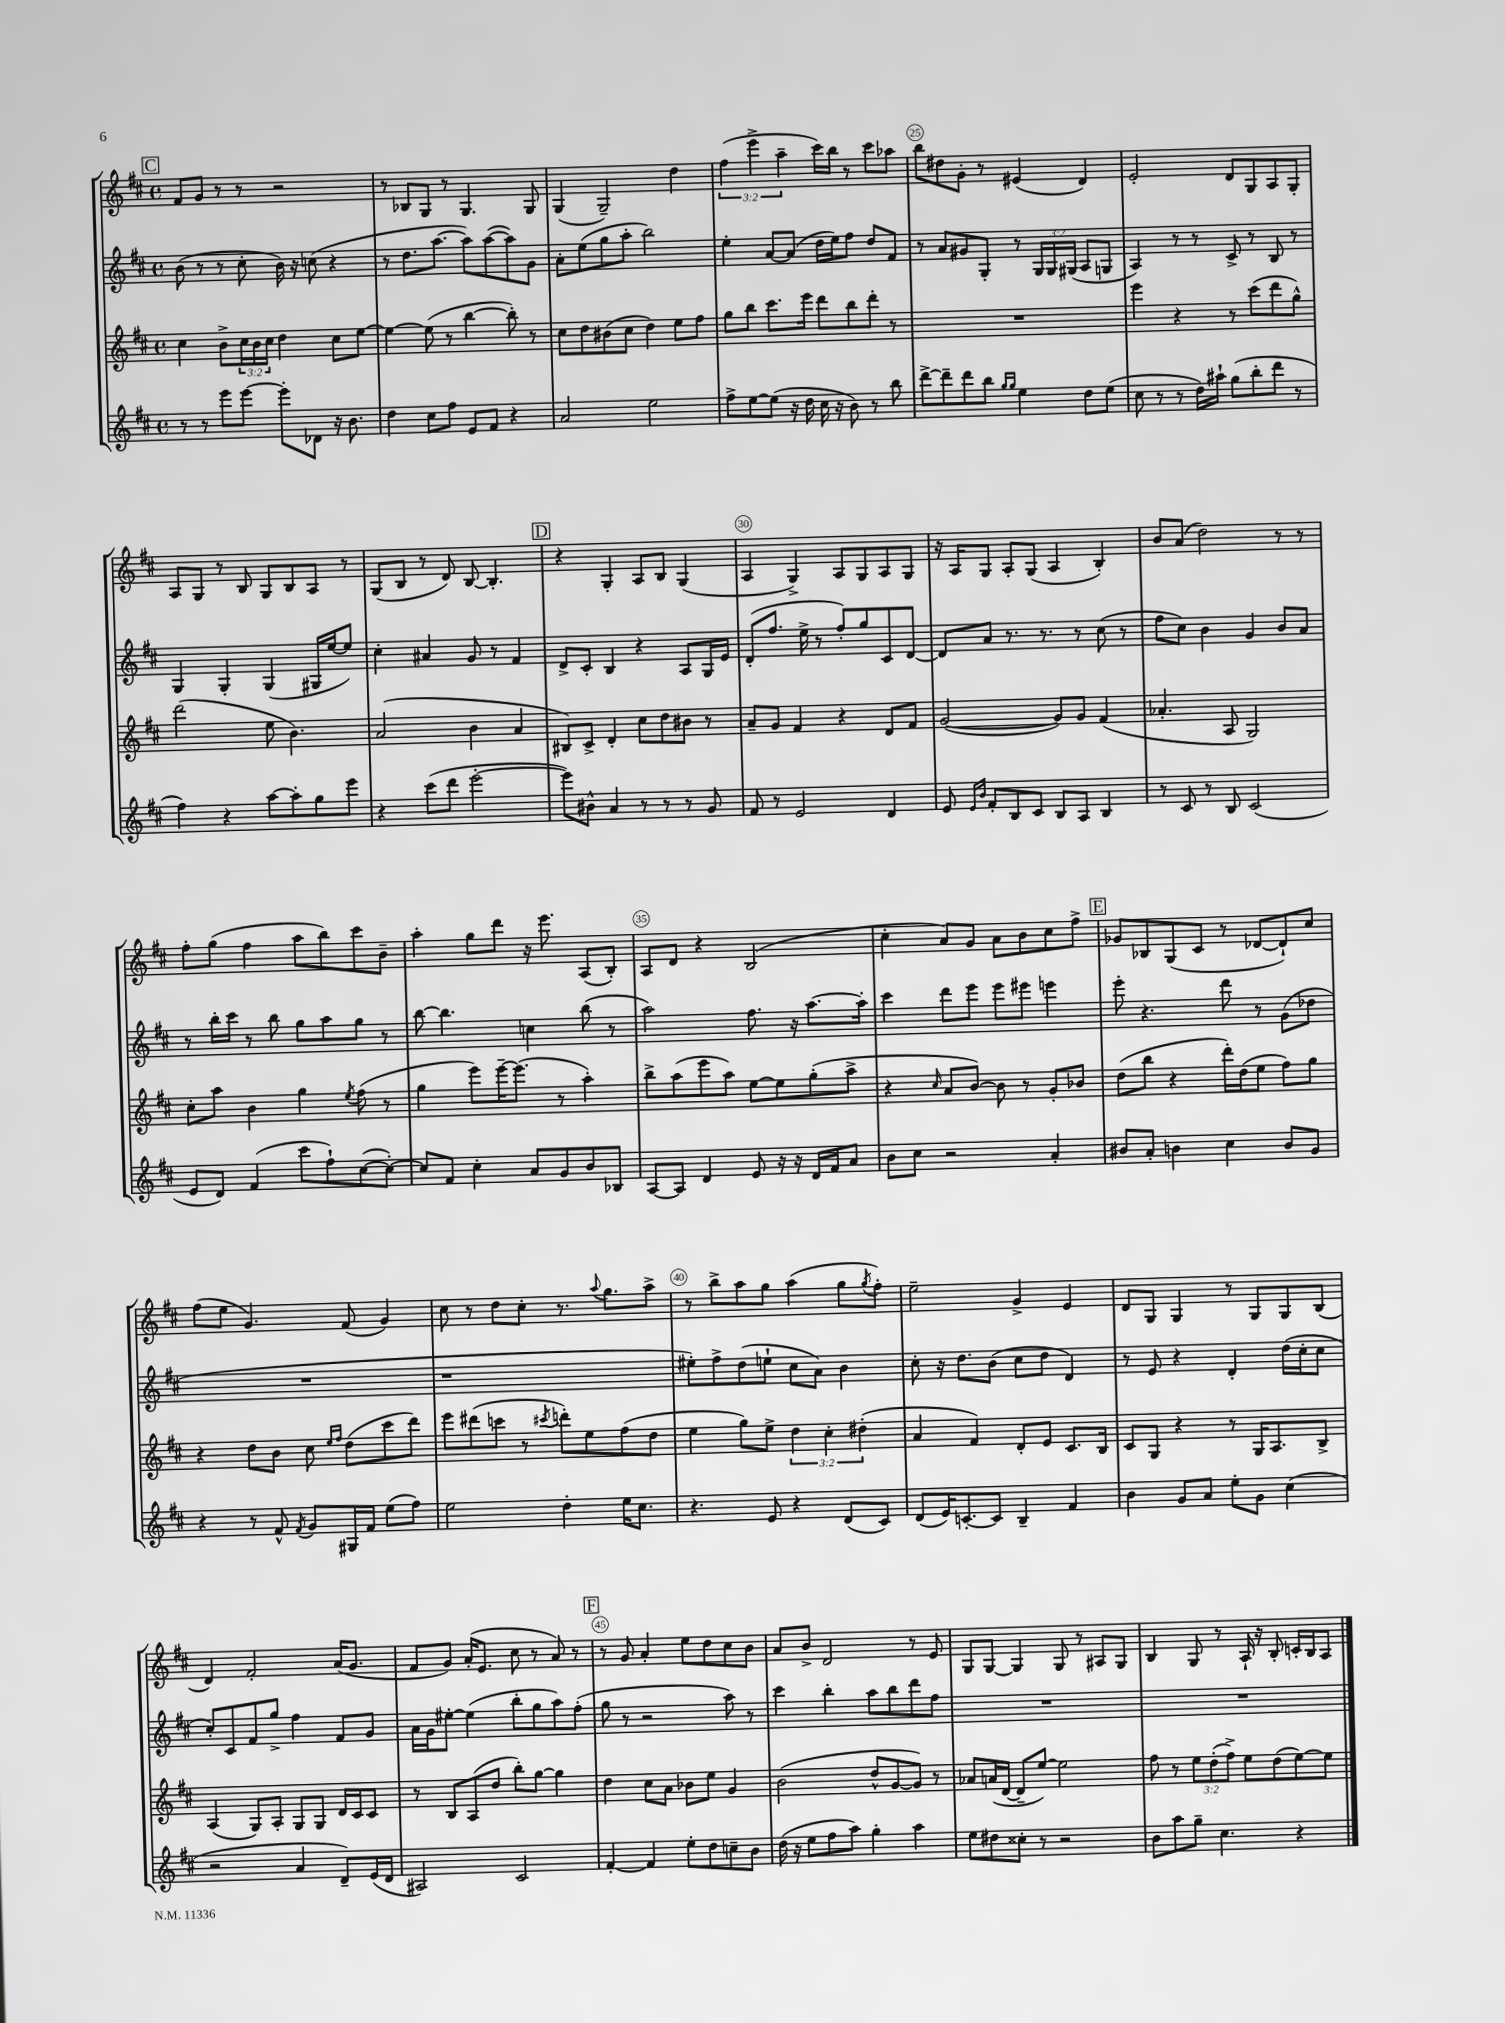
<<
\new StaffGroup <<
\new Staff = "s0" {
    \clef treble \key d \major \defaultTimeSignature \time 4/4 \override Staff.TupletNumber.text = #tuplet-number::calc-fraction-text
    \mark \markup { \box "C" } fis'8 g'8 r8 r8 r2 |
    r8 bes8 g8 r8 g4. g8 |
    g4( g2--) d''4 |
    \tuplet 3/2 { fis''4( e'''4-> a''4-- } cis'''16) b''16 r8 cis'''8 aes''8 |
    b''8 dis''8 g'8-. r8 eis'4( d'4) |
    e'2-. d'8 g8 a8 g8-. |
    a8 g8 r8 b8 g8 b8 a8 r8 |
    g8( b8 r8 d'8) b8~ b4.-. |
    \mark \markup { \box "D" } r4 g4-. a8 b8 g4( |
    a4 g4->) a8 g8 a8 g8 |
    r16 a16 g8 a8-. g8( a4 b4-.) |
    b'8 a'8( d''2) r8 r8 |
    fis''8-. g''8( fis''4 a''8 b''8) cis'''8 b'8-- |
    a''4-. g''8 d'''8 r16 e'''8. a8( b8-.) |
    a8 d'8 r4 b2( |
    cis''4-. a'8) g'8 a'8 b'8 cis''8 fis''8-> |
    \mark \markup { \box "E" } ges'8 bes8 g8( cis'8 r8 des'8~ des'8-!) cis''8 |
    fis''8( e''8 g'4.) fis'8( g'4) |
    cis''8 r8 d''8 cis''8-. r8. \appoggiatura { a''8 } g''8. a''8-> |
    r8 b''8-> a''8 g''8 a''4( g''8 \acciaccatura { g''8 } fis''8-.) |
    e''2-- g'4-> e'4 |
    d'8 g8 g4 r8 g8 g8 b8( |
    d'4) fis'2-. a'16( g'8. |
    fis'8 g'8) a'16-.( e'8. cis''8 r8 a'8) r8 |
    \mark \markup { \box "F" } r8 g'8 a'4-. e''8 d''8 cis''8 b'8 |
    a'8 b'8-> d'2 r8 e'8 |
    g8 g8~ g4 g8 r8 ais8 g8 |
    b4 g8 r8 a16-! r16 b8-. c'16-. b16 a8 \bar "|." |
}
\new Staff = "s1" {
    \clef treble \key d \major \defaultTimeSignature \time 4/4 \override Staff.TupletNumber.text = #tuplet-number::calc-fraction-text
    \mark \markup { \box "C" } b'8( r8 r8 cis''8-. b'16) r16 c''8( r4 |
    r8 d''8. a''8.~ a''8) a''8~( a''8) g'8 |
    a'8-. e''8( g''8 a''8-. b''2) |
    e''4-. a'8~ a'8( d''16 e''16) fis''8 d''8 fis'8 |
    r8 a'8 gis'8 g8-. r8 \tuplet 3/2 { g16 g16 gis16( } a8 g8 |
    a4) r8 r8 cis'8-> r8 b8 r8 |
    g4 g4-. g4( gis16 e''16~ e''8) |
    cis''4-. ais'4 g'8 r8 fis'4 |
    \mark \markup { \box "D" } d'8-> cis'8-. b4 r4 a8 g16 e'16 |
    d'8-.( fis''8. e''16-> r8 fis''8-.) g''8 cis'8 d'8~ |
    d'8 a'8 r8. r8. r8 cis''8( r8 |
    fis''8 cis''8) b'4 g'4 b'8 a'8 |
    r8 b''16-. cis'''16 r8 b''8 g''8 a''8 g''8 r8 |
    b''8~ b''4. c''4 b''8( r8 |
    a''2) fis''8. r16 a''8.~ a''16-. |
    cis'''4 d'''8 e'''8 e'''8 eis'''8 e'''4 |
    \mark \markup { \box "E" } e'''8-. r4. d'''8 r8 g'8( des''8 |
    R1 |
    r1 |
    eis''8-.) fis''8-> d''8( e''8-! cis''8 a'8) b'4 |
    cis''8-. r16 d''8. b'8( cis''8 d''8 d'4) |
    r8 e'8 r4 d'4-. d''16( cis''16-. cis''8 |
    cis''8-.) cis'8 fis'8 g''8-> fis''4 fis'8 g'8 |
    a'16 g'16 eis''8~-. eis''4( b''8-. g''8 a''8) fis''8-.( |
    \mark \markup { \box "F" } g''8 r8 r2 a''8) r8 |
    cis'''4 b''4-. a''8 b''8 d'''8 fis''8 |
    R1 |
    R1 \bar "|." |
}
\new Staff = "s2" {
    \clef treble \key d \major \defaultTimeSignature \time 4/4 \override Staff.TupletNumber.text = #tuplet-number::calc-fraction-text
    \mark \markup { \box "C" } cis''4 b'8-> \tuplet 3/2 { cis''16 b'16 cis''16 } d''4 cis''8 e''8~ |
    e''4~ e''8( r8 b''4~ b''8-.) r8 |
    cis''8 d''8 bis'8( cis''8 d''4) e''8 fis''8 |
    g''8 b''8 cis'''8. e'''16 d'''8 b''8 d'''8-. r8 |
    R1 |
    e'''4 r4 r8 cis'''8( d'''8 g''8-^) |
    d'''2( e''8 b'4.) |
    a'2( b'4 a'4 |
    \mark \markup { \box "D" } bis8) cis'8-> d'4-. cis''8 d''8 bis'8 r8 |
    a'8-- g'8 fis'4 r4 d'8 fis'8 |
    g'2~( g'8) g'8 fis'4( |
    aes'4.-. a8 g2) |
    cis''8-. a''8 b'4 g''4 \acciaccatura { e''8 } fis''8( r8 |
    g''4 e'''8) e'''16~-- e'''8.( r8 a''4-.) |
    b''8-> a''8( e'''8 a''8) e''8~ e''8 g''8-.( a''8-> |
    r4 \grace { cis''16 } a'8 b'8~) b'8 r8 g'8-. bes'8 |
    \mark \markup { \box "E" } d''8( b''8 r4 d'''16-.) d''16( e''8 fis''8) g''8 |
    r4 d''8 b'8 cis''8 \grace { e''16 fis''16 } d''8( cis'''8 d'''8) |
    e'''8 dis'''8( c'''8 r8 \acciaccatura { cis'''8 } d'''8-.) e''8 fis''8( d''8 |
    e''4 g''8) e''8-> \tuplet 3/2 { d''4 cis''4-. dis''4-.( } |
    a'4 fis'4) d'8-. e'8 cis'8. b16 |
    cis'8 g8 r4 r8 g16 a8. b8-> |
    a4( g8) a8-. g8 g8 d'16 cis'16 cis'8 |
    r8 b8 a8( d''8 b''8-.) g''8~ g''4 |
    \mark \markup { \box "F" } d''4 cis''8 a'8 bes'8 e''8 g'4 |
    b'2( d''8-^ g'8~ g'8) r8 |
    aes'8 a'16( d'16~ d'8-- e''8~) e''2 |
    fis''8 r8 \tuplet 3/2 { e''8 d''8-.( fis''8->) } e''8 d''8( e''8~) e''8 \bar "|." |
}
\new Staff = "s3" {
    \clef treble \key d \major \defaultTimeSignature \time 4/4
    \mark \markup { \box "C" } r8 r8 e'''8 e'''8~ e'''8-. des'8 r16 b'8. |
    d''4 cis''8 fis''8 e'8 fis'8 r4 |
    a'2 e''2 |
    fis''8-> e''8~ e''8( r16 d''16 cis''16 r16 b'8) r8 b''8 |
    d'''8~-> d'''8-- d'''8 b''8 \grace { g''16 g''16 } e''4 d''8 e''8( |
    cis''8 r8 r8 d''16) ais''16-! g''8( b''8-. d'''8 r8 |
    fis''4) r4 a''8~ a''8-. g''8 e'''8 |
    r4 cis'''8( d'''8 e'''2~-. |
    \mark \markup { \box "D" } e'''8) bis'8-^ a'4 r8 r8 r8 g'8 |
    fis'8 r8 e'2 d'4 |
    e'8 \grace { e'16 b'16 } fis'8-. b8 cis'8 b8 a8 b4 |
    r8 cis'8 r8 b8 cis'2( |
    e'8 d'8) fis'4( cis'''8 fis''8-!) cis''8~( cis''8~-.) |
    cis''8 fis'8 cis''4-. a'8 g'8 b'8 bes8 |
    a8~ a8 d'4 e'8 r16 r16 d'16 fis'16 a'8 |
    b'8 cis''8 r2 a'4-. |
    \mark \markup { \box "E" } bis'8 a'8-. b'4 cis''4 b'8 g'8 |
    r4 r8 fis'8-^ \acciaccatura { fis'8 } g'8 gis16 fis'16 e''8( fis''8) |
    e''2 d''4-. e''16 cis''8. |
    r4. e'8 r4 d'8( cis'8) |
    d'8( e'16) c'8.~-. c'8 b4-- fis'4 |
    b'4 g'8 a'8 e''8-. g'8 cis''4( |
    r2 a'4 d'8--) e'16( d'16 |
    ais2) cis'2 |
    \mark \markup { \box "F" } fis'4~-. fis'4 e''8-. d''8 c''8-- b'8 |
    d''16( r16 e''8 fis''8 a''8) g''4-. a''4 |
    e''8 dis''8 cisis''8-. r8 r2 |
    b'8 a''8 g''8-- cis''4. r4 \bar "|." |
}
>>
>>
\layout { \context { \Score currentBarNumber = #21 \override BarNumber.break-visibility = ##(#f #t #t) barNumberVisibility = #(every-nth-bar-number-visible 5) \override BarNumber.stencil = #(make-stencil-circler 0.1 0.3 ly:text-interface::print) } }
